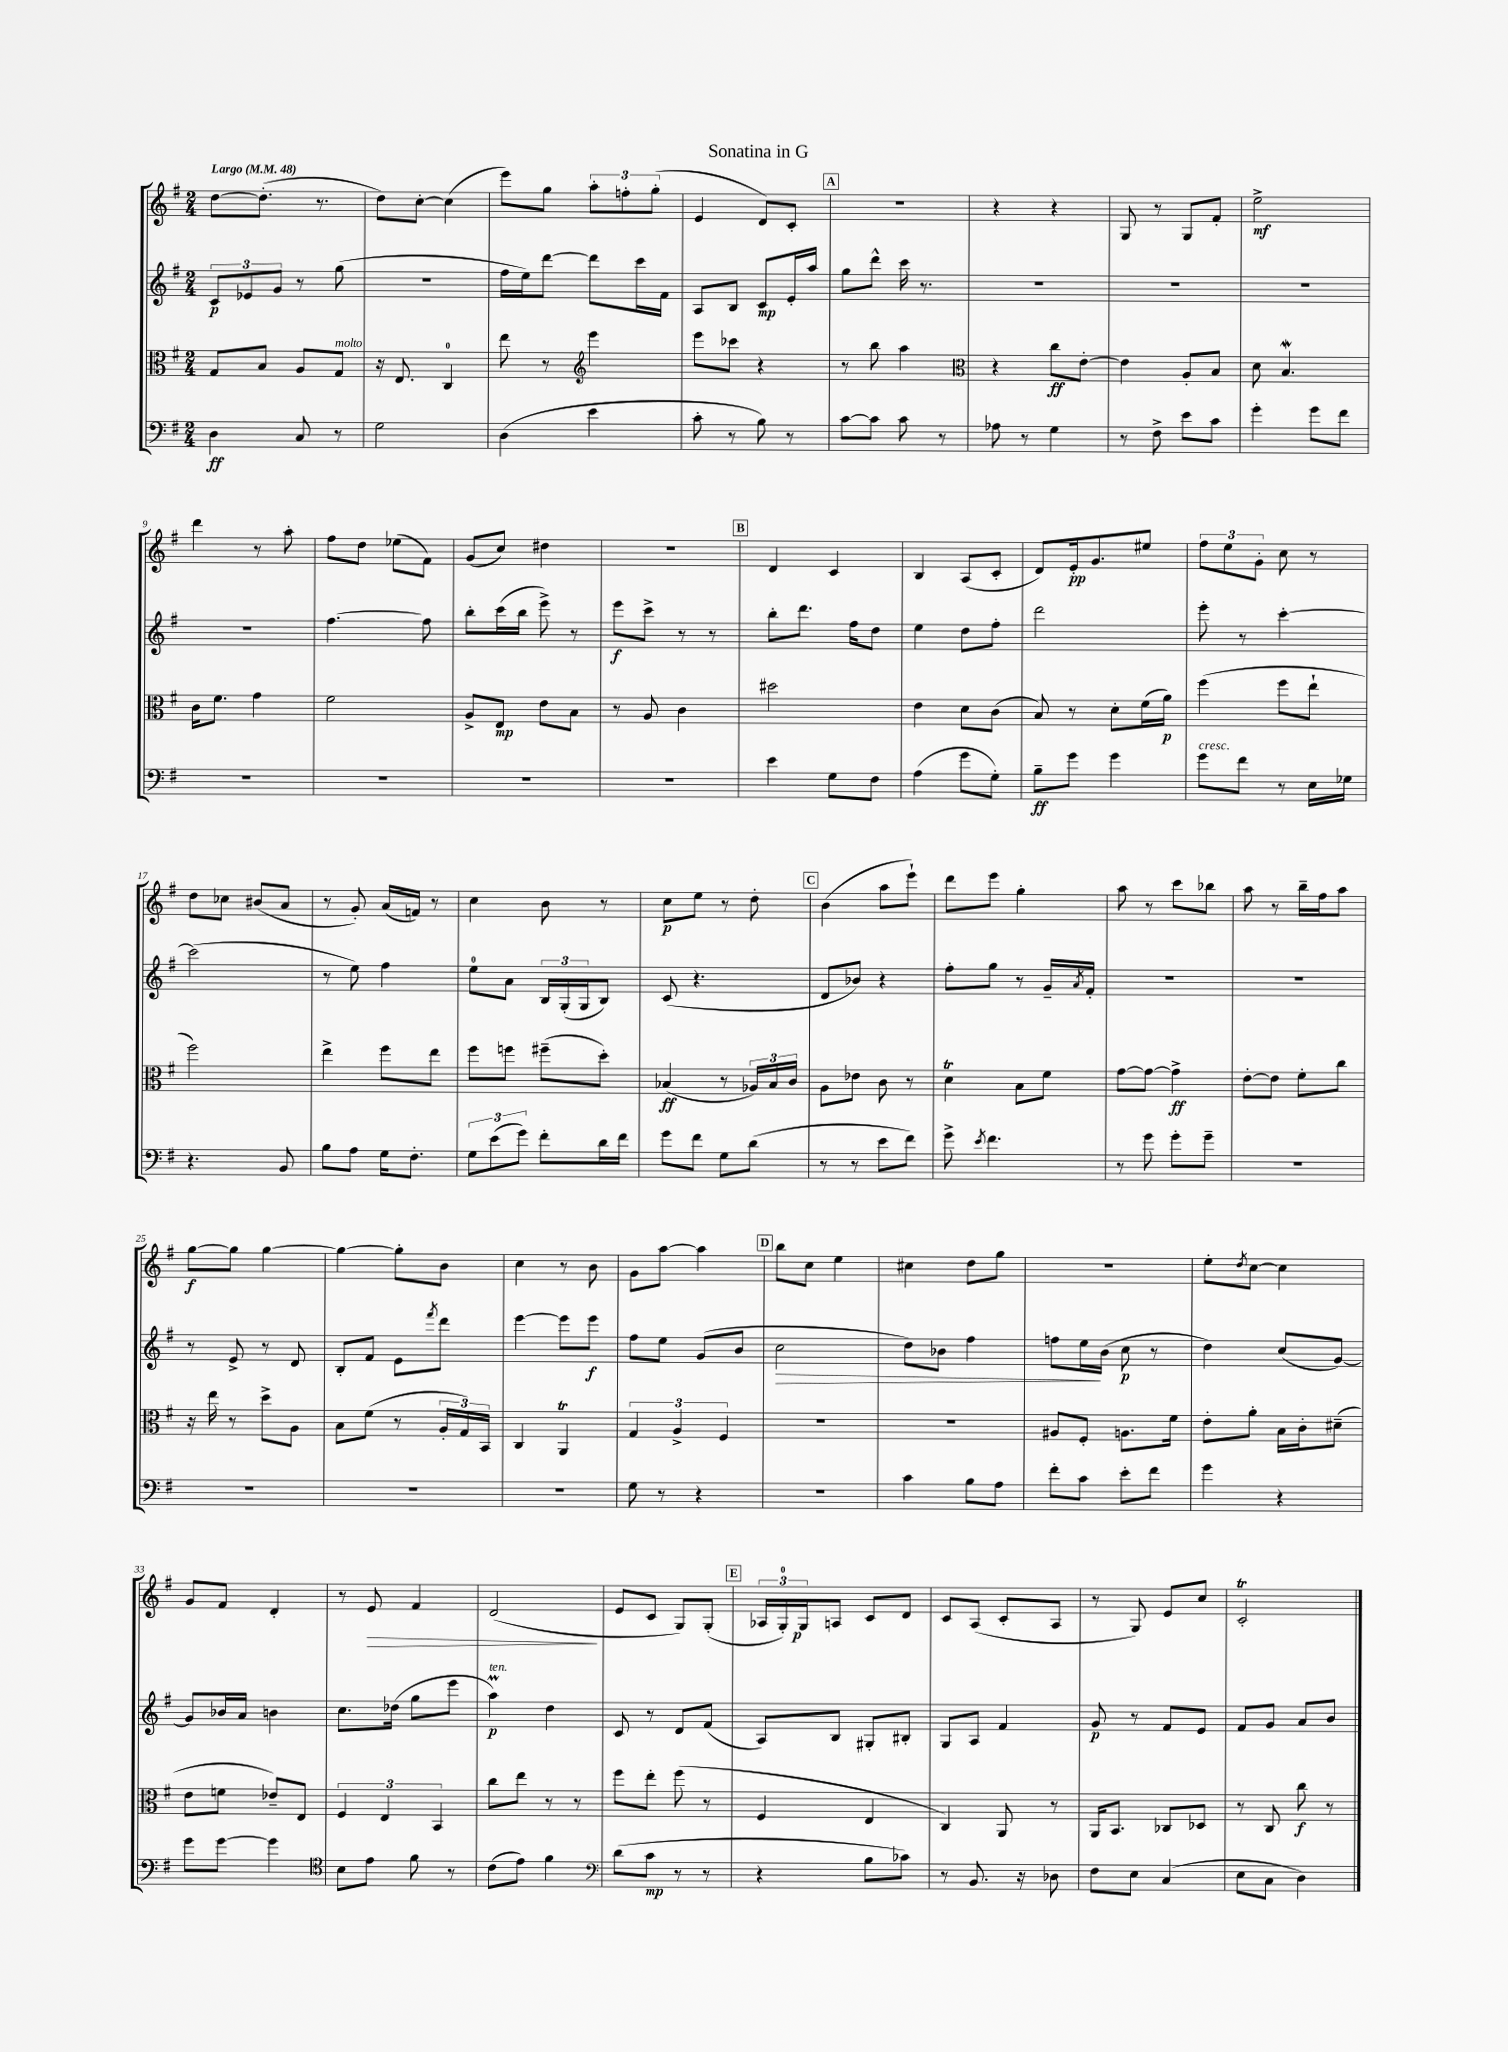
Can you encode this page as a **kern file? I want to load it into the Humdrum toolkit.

**kern	**kern	**kern	**kern
*staff4	*staff3	*staff2	*staff1
*clefF4	*clefC3	*clefG2	*clefG2
*k[f#]	*k[f#]	*k[f#]	*k[f#]
*M2/4	*M2/4	*M2/4	*M2/4
*MM48	*MM48	*MM48	*MM48
4D\	8G/L	12c/L	[8dd\L
.	.	12e-/	.
.	8B/J	.	(8.dd'\]J
.	.	12g/J	.
8C/	8A/L	8r	.
.	.	.	8.r
8r	8G/J	(8gg\	.
=	=	=	=
2G\	16r	2r	8dd\L)
.	8.E/	.	.
.	.	.	[8cc'\J
.	4C/	.	(4cc\]
=	=	=	=
(4D\	8ee\	16ff#\LL	8eee\L)
.	.	16ee\J)	.
.	8r	[8ddd\J	8gg\J
*	*clefG2	*	*
4e\	4eee\	8ddd\]L	12aa'\L
.	.	.	12ff'\
.	.	16ccc\L	.
.	.	.	(12gg'\J
.	.	16f#\JJ	.
=	=	=	=
8c'\	8eee\L	8A/L	4e/
8r	8ccc-\J	8B/J	.
8B\)	4r	8c/L	8d/L)
8r	.	16e'/L	8c'/J
.	.	16aa/JJ	.
=	=	=	=
[8c\L	8r	8gg\L	2r
8c\]J	8bb\	8ddd^^\J	.
8c\	4aa\	16ccc\	.
.	.	8.r	.
8r	.	.	.
=	=	=	=
*	*clefC3	*	*
8A-\	4r	2r	4r
8r	.	.	.
4G\	8cc\L	.	4r
.	[8e'\J	.	.
=	=	=	=
8r	4e\]	2r	8G/
8F#^\	.	.	8r
8e\L	8A'/L	.	8G/L
8c\J	8B/J	.	8f#'/J
=	=	=	=
4g'\	8d\	2r	2ee^\
.	4.B/	.	.
8g\L	.	.	.
8f#\J	.	.	.
=	=	=	=
2r	16c\LK	2r	4ddd\
.	8.f#\J	.	.
.	4g\	.	8r
.	.	.	8aa'\
=	=	=	=
2r	2f#\	[4.ff#\	8ff#\L
.	.	.	8dd\J
.	.	.	(8ee-\L
.	.	8ff#\]	8f#\J)
=	=	=	=
2r	8A^/L	8bb'\L	(8g/L
.	8E/J	(16ccc\L	8cc/J)
.	.	16bb\JJ	.
.	8e\L	8eee^\)	4dd#\
.	8B\J	8r	.
=	=	=	=
2r	8r	8eee\L	2r
.	8A/	8ccc^\J	.
.	4c\	8r	.
.	.	8r	.
=	=	=	=
4e\	2dd#\	8bb'\L	4d/
.	.	8.ddd\J	.
8G\L	.	.	4c/
.	.	16ff#\LK	.
8F#\J	.	8dd\J	.
=	=	=	=
(4A\	4e\	4ee\	4B/
8g\L	8d\L	8dd\L	(8A/L
8G'\J)	(8c\J	8ff#'\J	8c'/J
=	=	=	=
8B~\L	8B/)	2ddd\	8d/L)
8g\J	8r	.	16e'/k
.	.	.	8.g/
4g\	8d'\L	.	.
.	(16f#\L	.	8ee#/J
.	16a\JJ)	.	.
=	=	=	=
8g\L	(4ff#\	8eee'\	12ff#\L
.	.	.	12ee\
8f#\J	.	8r	.
.	.	.	12g'\J
8r	8ff#\L	[4ccc'\	8cc\
16E\LL	8ee`\J	.	8r
16G-\JJ	.	.	.
=	=	=	=
4.r	2ff#\)	(2ccc\]	8dd\L
.	.	.	8cc-\J
.	.	.	(8b#/L
8BB/	.	.	8a/J
=	=	=	=
8B\L	4ee^\	8r	8r
8A\J	.	8ee\)	8g'/)
16G\LK	8ff#\L	4ff#\	(16a/LL
8.F#'\J	.	.	16f/JJ)
.	8ee\J	.	8r
=	=	=	=
12G\L	8ff#\L	8ee\L	4cc\
(12e\	.	.	.
.	8ff\J	8a\J	.
12g\J)	.	.	.
8f#'\L	(8ff#~\L	24B/LL	8b\
.	.	(24G'/	.
.	.	24G/J	.
16d\L	8dd'\J)	8B/J)	8r
16f#\JJ	.	.	.
=	=	=	=
8g\L	(4B-/	(8c/	8cc\L
8f#\J	.	4.r	8ee\J
8G\L	8r	.	8r
(8d\J	24A-/LL)	.	8dd'\
.	24B-/	.	.
.	24c/JJ	.	.
=	=	=	=
8r	8A\L	8d/L	(4b\
8r	8e-\J	8b-/J)	.
8e\L	8c\	4r	8aa\L
8f#\J)	8r	.	8eee`\J)
=	=	=	=
8g^\	4d\	8ff#'\L	8ddd\L
8qe/	.	.	.
4.f#\	.	8gg\J	8eee\J
.	8B\L	8r	4gg'\
.	8f#\J	16g~/LL	.
.	.	8qa/	.
.	.	16f#'/JJ	.
=	=	=	=
8r	[8g\L	2r	8aa\
8g\	8g\_J	.	8r
8g'\L	4g^\]	.	8ccc\L
8g~\J	.	.	8bb-\J
=	=	=	=
2r	[8e'\L	2r	8aa\
.	8e\]J	.	8r
.	8f#'\L	.	16bb~\LL
.	.	.	16ff#\J
.	8cc\J	.	8aa\J
=	=	=	=
2r	16r	8r	[8gg\L
.	16ee\	.	.
.	8r	8e^/	8gg\]J
.	8dd^\L	8r	[4gg\
.	8A\J	8d/	.
=	=	=	=
2r	8B\L	8B'/L	4gg\_
.	(8f#\J	8f#/J	.
.	8r	8e\L	8gg'\]L
.	.	8qfff#/	.
.	24A'/LL	8ddd\J	8b\J
.	24G/)	.	.
.	24BB/JJ	.	.
=	=	=	=
2r	4C/	[4eee\	4cc\
.	4AA/	8eee\]L	8r
.	.	8eee\J	8b\
=	=	=	=
8G\	6G/	8ff#\L	8g\L
8r	.	8ee\J	[8aa\J
.	6A^/	.	.
4r	.	(8g/L	4aa\]
.	6F#/	.	.
.	.	8b/J	.
=	=	=	=
2r	2r	2cc\	8bb\L
.	.	.	8cc\J
.	.	.	4ee\
=	=	=	=
4c\	2r	8dd\L)	4cc#\
.	.	8b-\J	.
8B\L	.	4ff#\	8dd\L
8A\J	.	.	8gg\J
=	=	=	=
8f#'\L	8A#/L	8ff\L	2r
8c\J	8F#'/J	16ee\L	.
.	.	(16b\JJ	.
8e'\L	8.A\L	8cc\	.
8f#\J	.	8r	.
.	16f#\Jk	.	.
=	=	=	=
4g\	8e'\L	4dd\)	8ee'\L
.	.	.	8qdd/
.	8a'\J	.	[8cc\J
4r	16B\LL	(8cc/L	4cc\]
.	16c'\J	.	.
.	(8d#~\J	[8g/J)	.
=	=	=	=
8g\L	8e\L	8g/]L	8g/L
[8g\J	8f\J	16b-/L	8f#/J
.	.	16a/JJ	.
4g\]	8e-~/L)	4b\	4d'/
.	8E/J	.	.
=	=	=	=
*clefC4	*	*	*
8B\L	6F#/	8.cc\L	8r
8e\J	.	.	8e/
.	6E/	.	.
.	.	(16dd-\Jk	.
8f#\	.	8gg\L	4f#/
.	6BB/	.	.
8r	.	8eee\J	.
=	=	=	=
(8c\L	8cc\L	4aa\)	(2d/
8e\J)	8ee\J	.	.
4f#\	8r	4dd\	.
.	8r	.	.
=	=	=	=
*clefF4	*	*	*
(8d\L	8ff#\L	8c/	8e/L
8c\J	8ee'\J	8r	8c/J
8r	(8ff#\	8d/L	8G/L)
8r	8r	(8f#/J	(8G'/J
=	=	=	=
4r	4F#/	8A/L)	24A-/LL
.	.	.	24G'/)
.	.	.	24G/J
.	.	8B/J	8A/J
8B\L	4E/	8G#'/L	8c/L
8c-\J)	.	8B#'/J	8d/J
=	=	=	=
8r	4C/)	8G/L	8c/L
8.BB/	.	8A/J	(8A/J
.	8AA/	4f#/	8c'/L
16r	.	.	.
8D-\	8r	.	8A/J
=	=	=	=
8F#\L	16AA/LK	8g/	8r
.	8.BB/J	.	.
8E\J	.	8r	8G/)
(4C/	8C-/L	8f#/L	8e/L
.	8D-/J	8e/J	8cc/J
=	=	=	=
8E\L	8r	8f#/L	2c'/
8C\J	8C/	8g/J	.
4D\)	8cc\	8a/L	.
.	8r	8b/J	.
==	==	==	==
*-	*-	*-	*-
